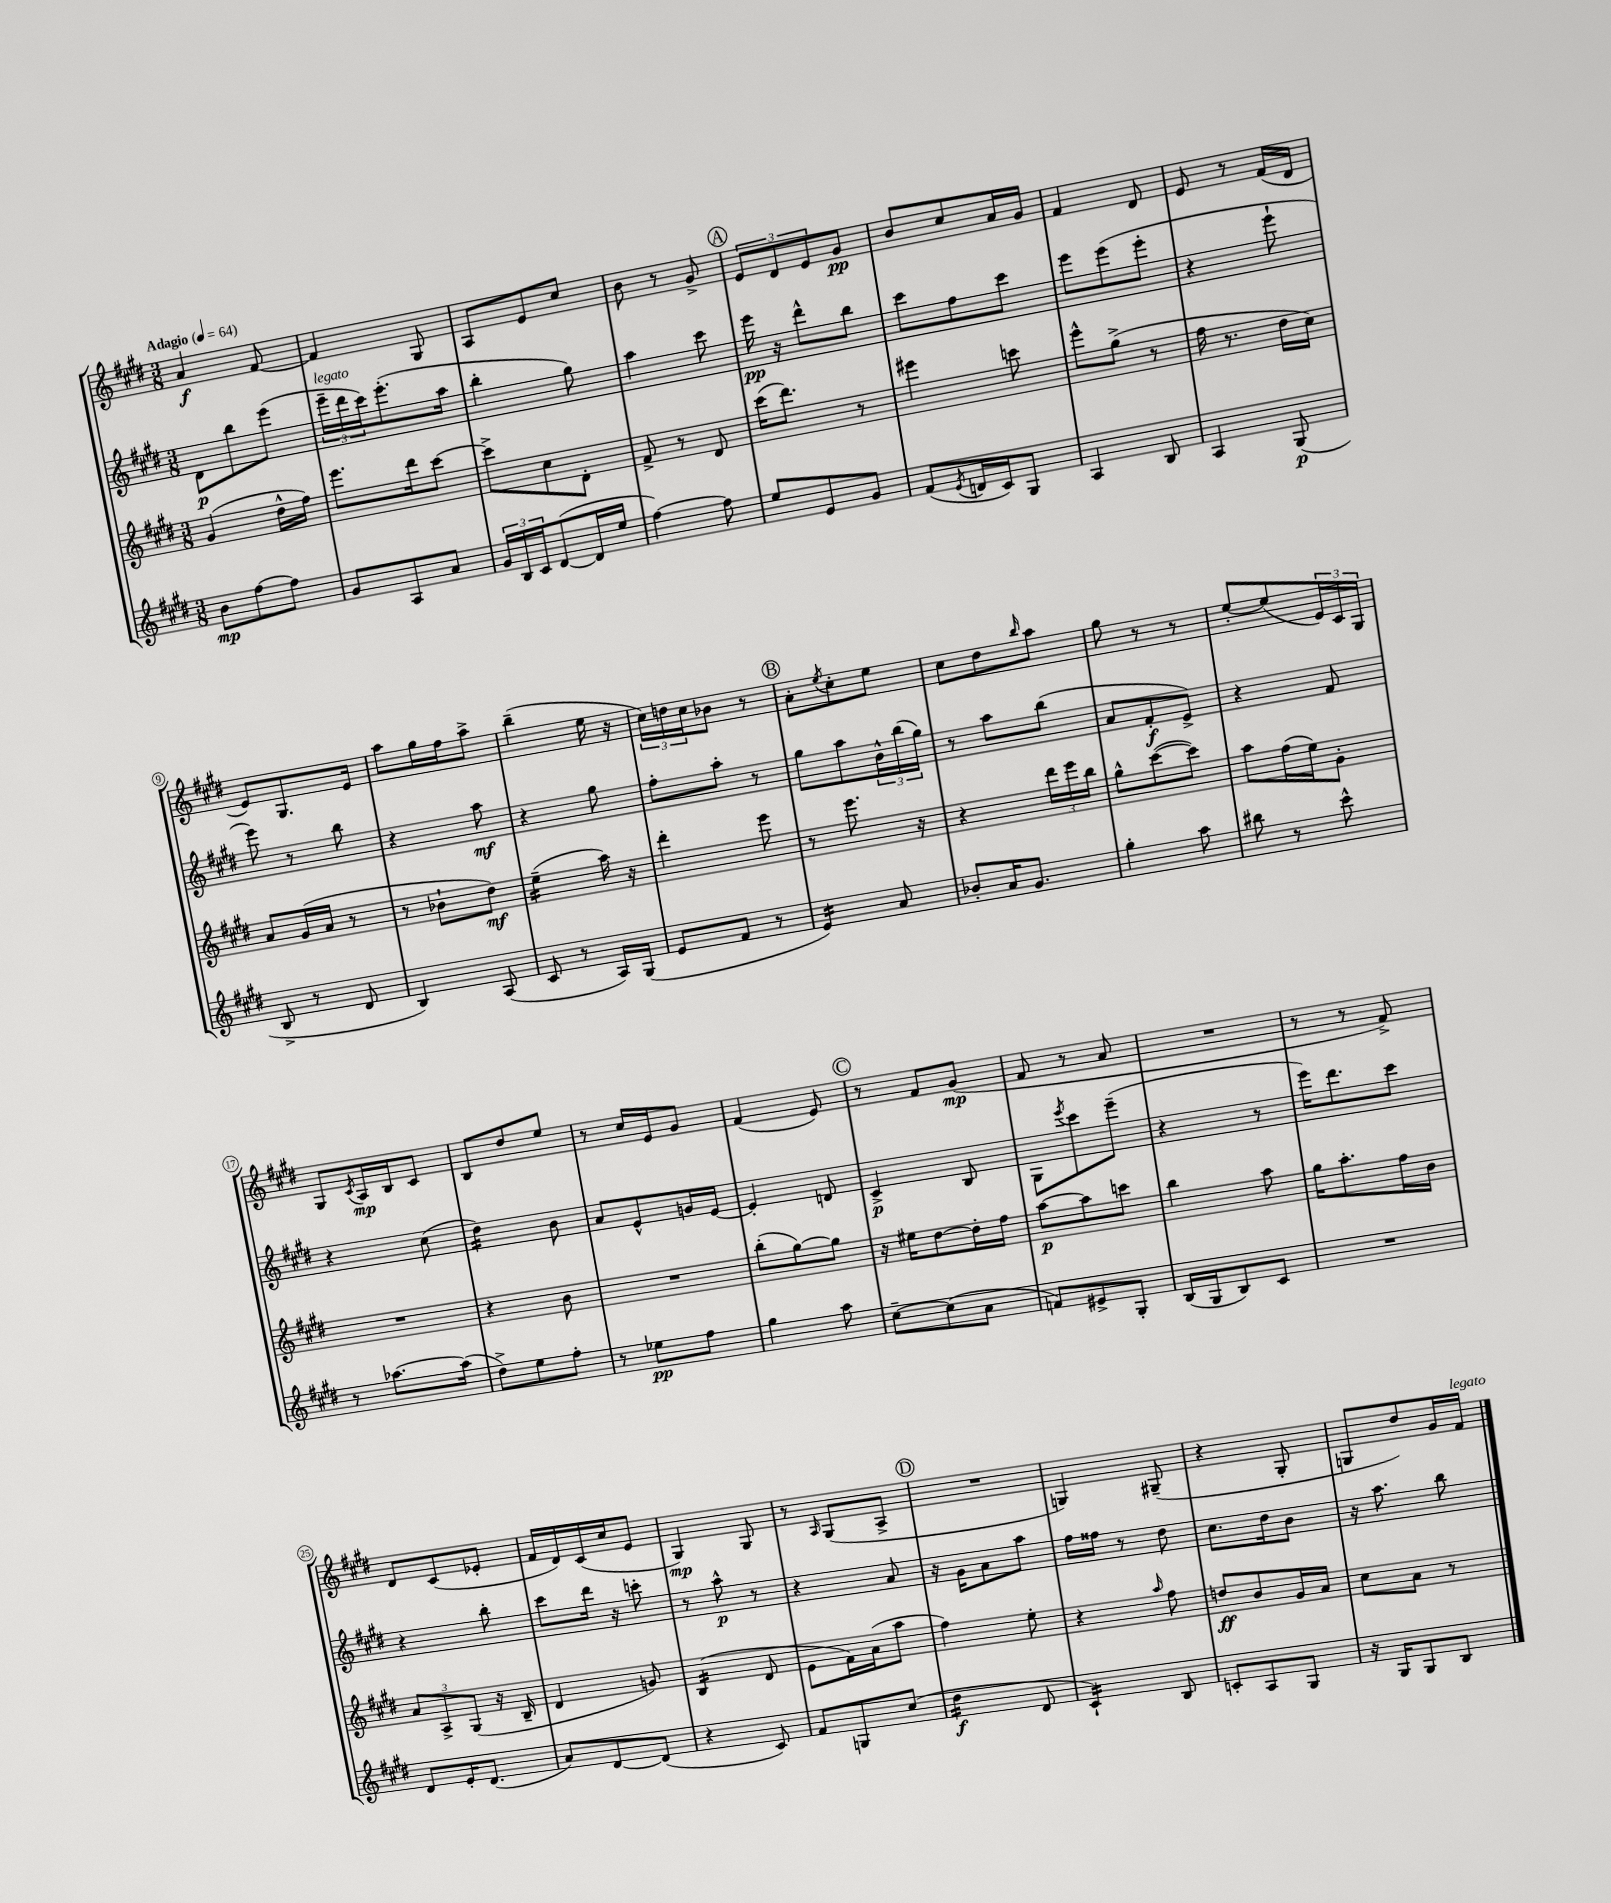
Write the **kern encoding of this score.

**kern	**kern	**kern	**kern
*staff4	*staff3	*staff2	*staff1
*clefG2	*clefG2	*clefG2	*clefG2
*k[f#c#g#d#]	*k[f#c#g#d#]	*k[f#c#g#d#]	*k[f#c#g#d#]
*M3/8	*M3/8	*M3/8	*M3/8
*MM64	*MM64	*MM64	*MM64
8b	(4g#	8d#	4a
[8ff#	.	8bb	.
8ff#]	16dd#^^	(8eee	[8f#
.	16ff#)	.	.
=	=	=	=
8g#	8.eee	24eee~	4f#]
.	.	24ddd#	.
.	.	24ccc#)	.
8A	.	(8.eee'	.
.	16ddd#	.	.
8a	[8ccc#	.	8G#
.	.	16aa	.
=	=	=	=
24g#	8ccc#^]	4bb'	8A
24B	.	.	.
24c#	.	.	.
([8d#	8cc#	.	8e
16d#]	8d#'	8gg#)	8cc#
16ee	.	.	.
=	=	=	=
[4ff#)	8f#^	4aa	8b
.	8r	.	8r
8ff#]	8d#	8ccc#	8g#^
=	=	=	=
8ee	(16ccc#	16eee	12e
.	8.ddd#)	16r	.
.	.	.	12d#
8e	.	8ddd#^^	.
.	.	.	12e
8g#	8r	8bb	8g#
=	=	=	=
(8f#	4eee#	8ccc#	8b
8qe	.	.	.
16d	.	8ff#	8cc#
16c#)	.	.	.
8G#	8ccc	8ccc#	16a
.	.	.	16g#
=	=	=	=
4A	8eee^^	8eee	4f#
.	(8gg#^	(8eee	.
8B	8r	8eee'	8d#
=	=	=	=
4A	16ff#	4r	8e
.	8.r	.	.
.	.	.	8r
(8G#	16dd#	8eee`	(16f#
.	16cc#)	.	16d#
=	=	=	=
8B^	8a	8eee)	8e)
8r	(16g#	8r	8.G#
.	16a	.	.
8d#	8r	8bb	.
.	.	.	16e
=	=	=	=
4B)	8r	4r	8aa
.	8b-`	.	16gg#
.	.	.	16ff#
(8A	8dd#)	8aa	8aa^
=	=	=	=
8c#	(4ee~	4r	(4bb~
8r	.	.	.
16A)	16aa)	8gg#	16ee
(16G#	16r	.	16r
=	=	=	=
8e	4ddd#'	8ff#'	24cc#)
.	.	.	24dd
.	.	.	24cc#
8f#	.	8aa'	8b-
8r	8eee	8r	8r
=	=	=	=
4e)	8r	8gg#	8a'
.	.	.	8qee
.	8.eee	8aa	8cc#'
8a	.	24b^^	8ee
.	.	(24bb	.
.	16r	.	.
.	.	24gg#)	.
=	=	=	=
8b-'	4r	8r	8cc#
16a	.	8aa	8dd#
8.g#	.	.	.
.	.	.	16qqbb
.	24ddd#	(8bb	8aa
.	24eee	.	.
.	24bb	.	.
=	=	=	=
4gg#'	8gg#^^	8a	8gg#
.	([8ccc#	8f#'	8r
8aa	8ccc#])	8e^)	8r
=	=	=	=
8bb#	8aa	4r	[8ee'
8r	(16ff#	.	(8ee]
.	16ee)	.	.
8ccc#^^	8g#'	8f#	24e)
.	.	.	24c#
.	.	.	24G#
=	=	=	=
8r	4.r	4r	8G#
.	.	.	8qc#
[8.aa-	.	.	16A
.	.	.	16B
.	.	(8cc#	8c#
(16aa-]	.	.	.
=	=	=	=
8dd#^)	4r	4dd#)	8B
8ee	.	.	8dd#
8ff#'	8b	8b	8ee
=	=	=	=
8r	4.r	8a	8r
8ee-	.	8e^^	16cc#
.	.	.	16e
8ff#	.	16g	8g#
.	.	[16e	.
=	=	=	=
4gg#	(8bb'	4e']	(4f#
.	[8gg#)	.	.
8aa	8gg#]	8d	8e)
=	=	=	=
[8cc#~	16r	4c#^	8r
.	16ee#	.	.
(8cc#]	[8dd#	.	8f#
8a	16dd#']	8B	(8g#
.	16ff#	.	.
=	=	=	=
8f)	[8aa	8G#	8f#
.	.	8qeee	.
8e#^	8aa]	8ccc#	8r
8G#'	8ccc	(8eee~	8a
=	=	=	=
(16B	4bb	4r	4.r
16G#	.	.	.
8B)	.	.	.
8c#	8aa	8r	.
=	=	=	=
4.r	16gg#	16eee)	8r
.	8.aa'	8.ddd#	.
.	.	.	8r
.	16ff#	8ccc#	8f#^)
.	16b	.	.
=	=	=	=
8d#	12a	4r	8d#
.	12A^	.	.
16e'	.	.	(8c#
.	(12G#	.	.
(8.d#	.	.	.
.	16r	8bb'	8e-'
.	16B~	.	.
=	=	=	=
8a)	4d#	8ccc#	16f#
.	.	.	16d#)
[8d#	.	16ddd#	(16c#
.	.	16r	16cc#
(8d#]	8g)	8ccc'	8e
=	=	=	=
4r	(4B	8r	4G#)
.	.	8aa^^	.
8c#)	8d#	8r	8G#
=	=	=	=
8f#	8e	4r	8r
.	.	.	16qqA
8G	16f#)	.	(8G#
.	(16a	.	.
(8cc#	8aa	8a	8A^
=	=	=	=
4dd#	4ff#)	16r	4.r
.	.	16g#	.
.	.	8a	.
8d#	8ee'	8aa	.
=	=	=	=
4c#`)	4r	16ff#	4G)
.	.	16ff##	.
.	.	8r	.
.	16qqaa	.	.
8B	8ff#	8dd#	(8G#~
=	=	=	=
8c'	8dd	8.cc#	4r
8A	8b	.	.
.	.	16dd#	.
8G#	16g#	8b	8G#'
.	16a	.	.
=	=	=	=
16r	8cc#	16r	8G
16G#	.	8.aa	.
8G#	8a	.	8dd#)
8B	8r	8bb	16g#
.	.	.	16f#
==	==	==	==
*-	*-	*-	*-
